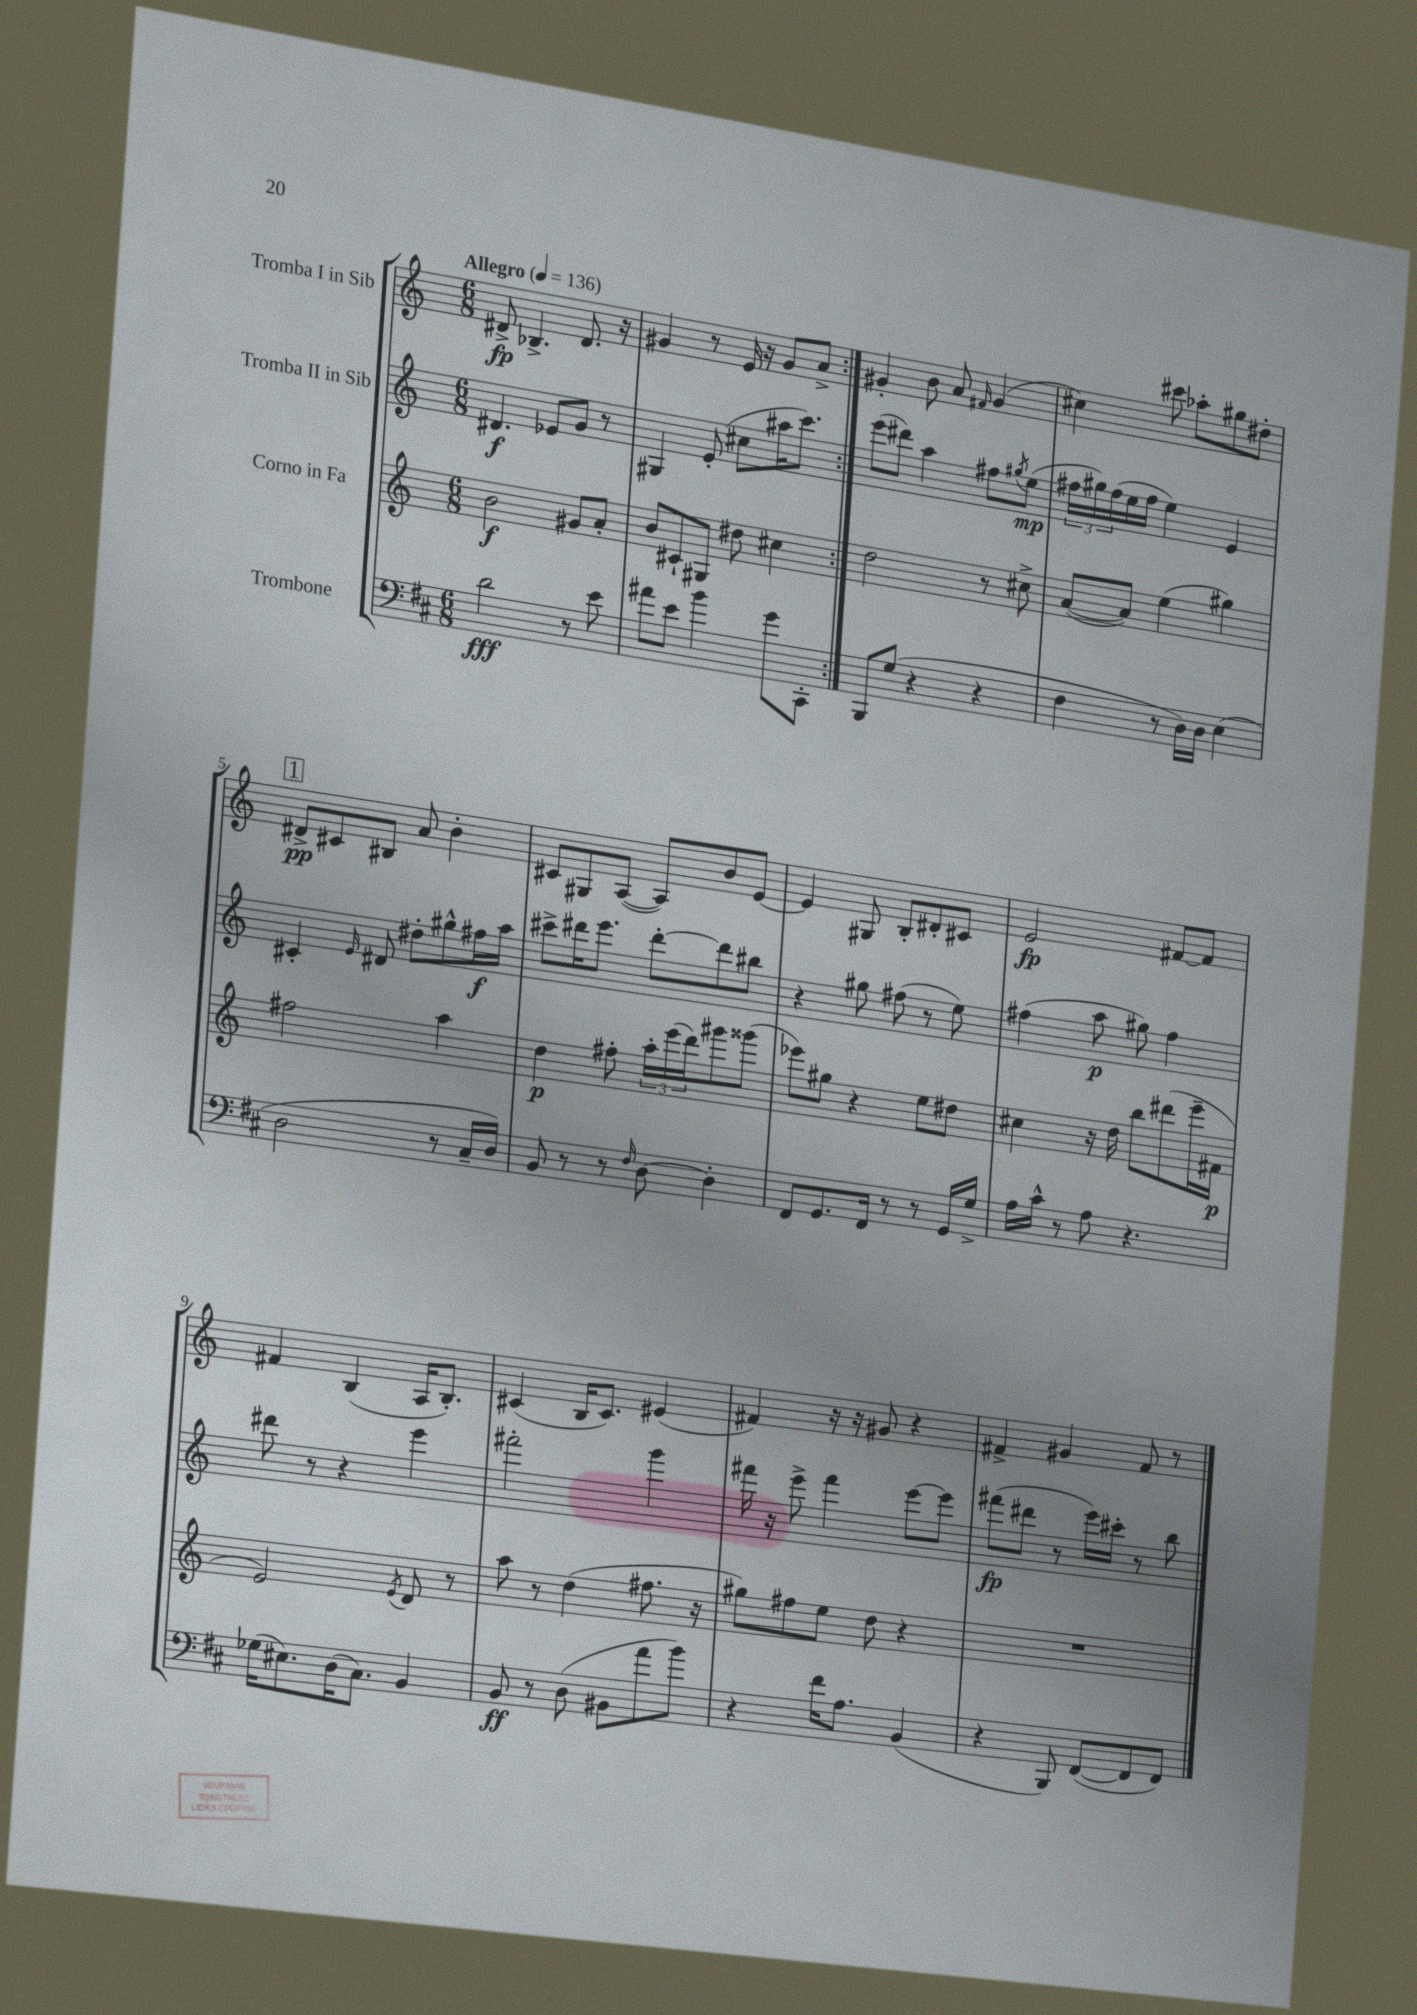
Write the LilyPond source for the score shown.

<<
\new StaffGroup <<
\new Staff = "s0" \with { instrumentName = "Tromba I in Sib" } {
    \clef treble \key c \major \numericTimeSignature \time 6/8 \tempo "Allegro" 4 = 136
    \repeat volta 2 { dis'8->\fp bes4.-> dis'8. r16 |
    gis'4 r8 e'16 r16 gis'8 a'8-> | }
    gis'4-. b'8 a'8 \grace { fis'16 } gis'4( |
    cis''4) cis'''8 aes''8-. gis''8 dis''8-. |
    \mark \markup { \box "1" } dis'8->\pp cis'8 bis8 a'8 b'4-. |
    cis'8 gis8 a8~( a8) b'8 e'8~ |
    e'4 gis8 b8-. dis'8-. cis'8 |
    e'2\fp fis'8~ fis'8 |
    fis'4 b4( a16 b8.-.) |
    cis'4( b16 cis'8.) eis'4( |
    fis'4) r16 r16 gis'8 r4 |
    fis'4-> gis'4 fis'8 r8 \bar "|." |
}
\new Staff = "s1" \with { instrumentName = "Tromba II in Sib" } {
    \clef treble \key c \major \numericTimeSignature \time 6/8
    \repeat volta 2 { dis'4.\f ees'8 g'8 r8 |
    gis4 e'8-.( cis''8 ais''16 c'''8.) | }
    e'''8( dis'''8) a''4 fis''8 \acciaccatura { gis''8 } e''8\mp( |
    \tuplet 3/2 { fis''16 gis''16) fis''16( } e''16 fis''16 e''4) e'4 |
    \mark \markup { \box "1" } cis'4-. \grace { e'16 } dis'8 dis''8-. gis''8-^ fis''16\f a''16 |
    cis'''8-> dis'''16 e'''8. dis'''8~-. dis'''8 bis''8 |
    r4 gis''8 fis''8( r8 e''8) |
    fis''4( a''8\p gis''8) fis''4 |
    dis'''8 r8 r4 e'''4 |
    fis'''2-. g'''4 |
    fis'''16 r16 e'''8-> fis'''4 e'''8~ e'''8 |
    fis'''8\fp( dis'''8 r8 e'''16) cis'''16-. r8 b''8 \bar "|." |
}
\new Staff = "s2" \with { instrumentName = "Corno in Fa" } {
    \clef treble \key c \major \numericTimeSignature \time 6/8
    \repeat volta 2 { b'2\f gis'8 a'8-. |
    b'8 cis'8-! gis8 dis''8 cis''4 | }
    d''2 r8 cis''8-> |
    a'8~( a'8) e''4( gis''4) |
    \mark \markup { \box "1" } fis''2 a''4 |
    d''4\p fis''8-. \tuplet 3/2 { a''16-. e'''16( d'''16) } gis'''8 gisis'''8( |
    ees'''8) gis''8 r4 e''8 dis''8 |
    cis''4 r16 d''16 b''8 dis'''8( e'''16-- fis'16\p |
    e'2) \acciaccatura { e'8 } d'8 r8 |
    a''8 r8 d''4( fis''8. r16 |
    gis''8) fis''8 e''8 d''8 r4 |
    R2. \bar "|." |
}
\new Staff = "s3" \with { instrumentName = "Trombone" } {
    \clef bass \key d \major \numericTimeSignature \time 6/8
    \repeat volta 2 { d'2\fff r8 e'8 |
    ais'8 e'8 b'4 g'8 cis,8-. | }
    b,,8 g8( r4 r4 |
    fis4 r8 d16) d16 e4( |
    \mark \markup { \box "1" } d2 r8 cis16-- d16) |
    b,8 r8 r8 \grace { fis16 } d8~ d4-. |
    fis,8 g,8. fis,16 r8 r8 g,16 g16-> |
    a16 cis'16-^ r8 a8 r4. |
    ges16( eis8.) d16( cis8.) b,4 |
    b,8\ff r8 d8( bis,8 a'8 b'8) |
    r4 fis'16 a8. b,4( |
    r4 b,,8) fis,8~( fis,8 fis,8) \bar "|." |
}
>>
>>
